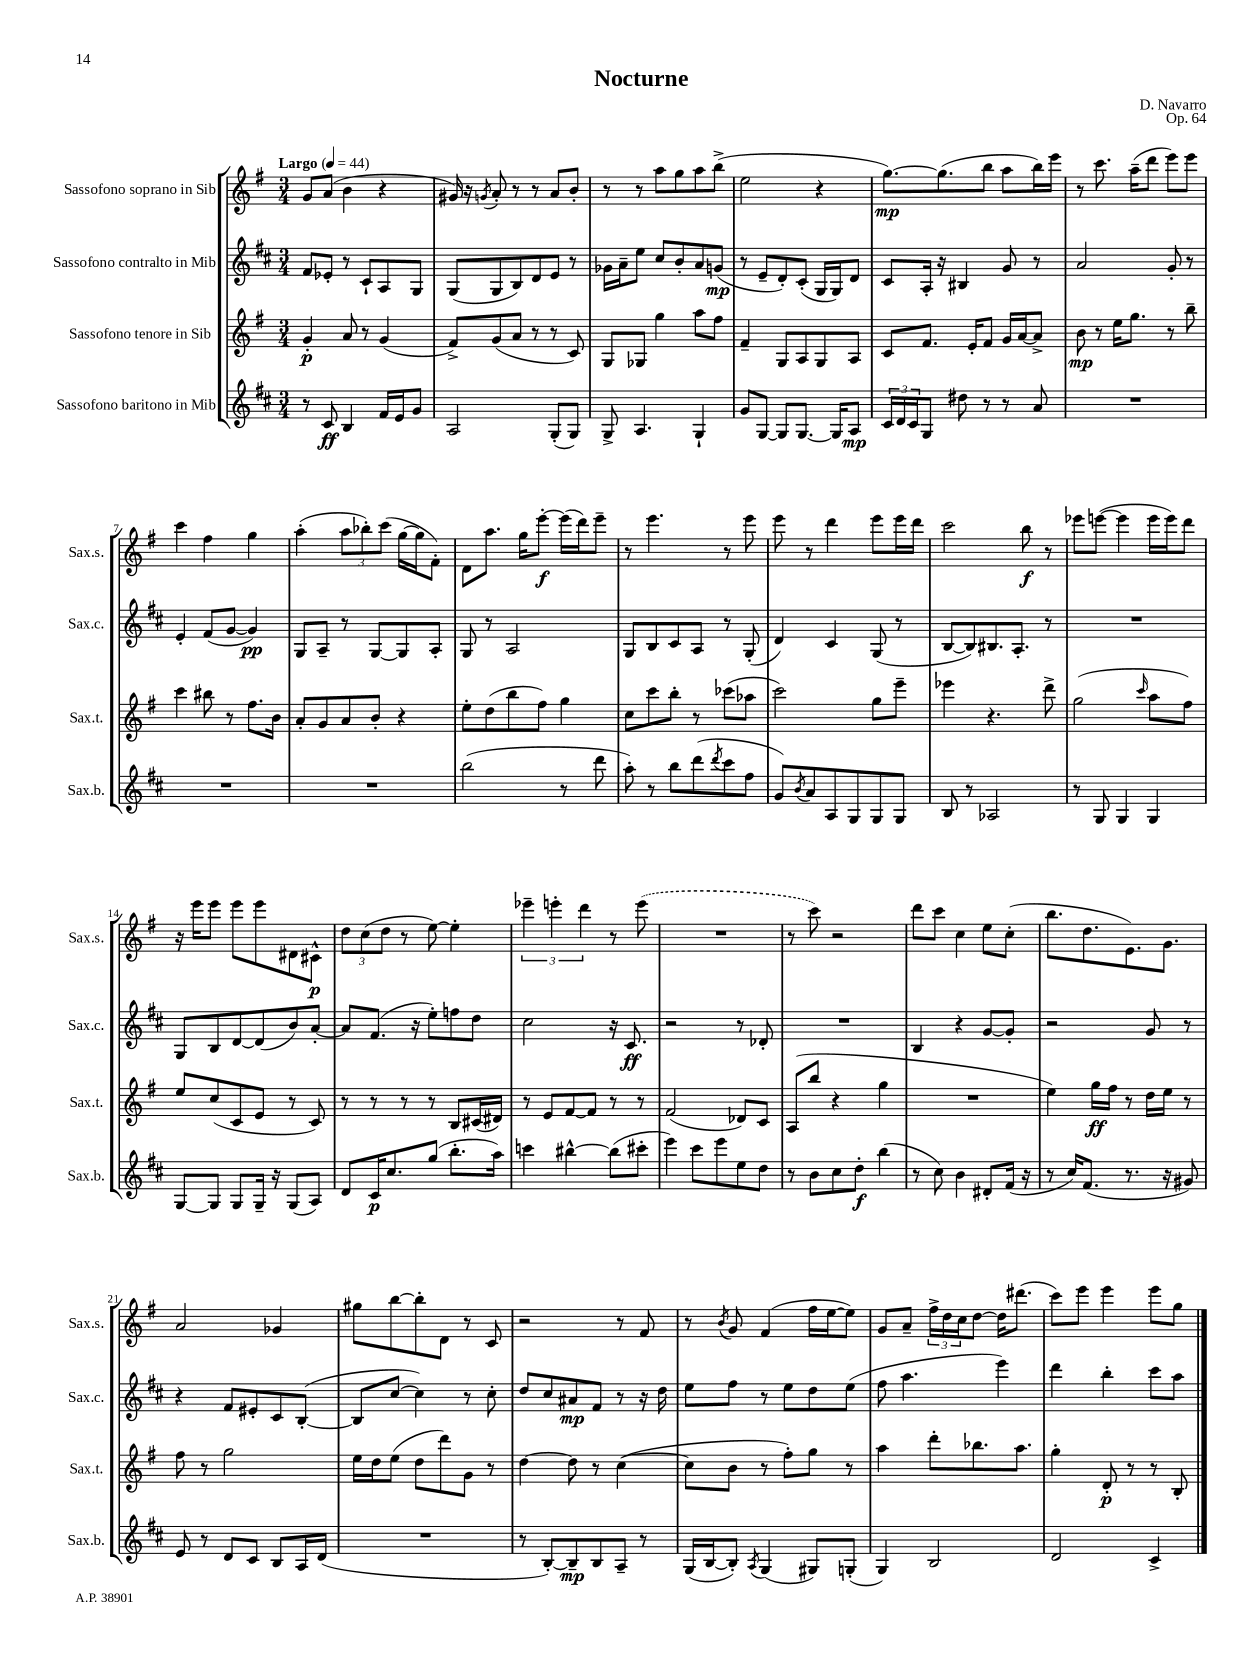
\header { title = "Nocturne" composer = "D. Navarro" opus = "Op. 64" }
<<
\new StaffGroup <<
\new Staff = "s0" \with { instrumentName = "Sassofono soprano in Sib" shortInstrumentName = "Sax.s." } {
    \clef treble \key g \major \numericTimeSignature \time 3/4 \tempo "Largo" 4 = 44
    g'8 a'8( b'4 r4 |
    gis'16) r16 \acciaccatura { g'8 } a'8-. r8 r8 a'8 b'8-. |
    r8 r8 a''8 g''8 a''8 b''8->( |
    e''2 r4 |
    g''8.~\mp) g''8.( b''8 a''8 b''16) e'''16 |
    r8 c'''8. a''16--( d'''8 e'''8) e'''8 |
    c'''4 fis''4 g''4 |
    a''4-.( \tuplet 3/2 { a''8 bes''8-.) c'''8( } g''16~ g''16 fis'8-.) |
    d'8 a''8. g''16 e'''8~-.\f e'''16( d'''16) e'''8-- |
    r8 e'''4. r8 e'''8 |
    e'''8 r8 d'''4 e'''8 e'''16 d'''16 |
    c'''2 b''8\f r8 |
    ees'''8 e'''8~( e'''4 e'''16 e'''16) d'''8 |
    r16 e'''16 e'''8 e'''8 e'''8 dis'8 cis'8-^\p |
    \tuplet 3/2 { d''8 c''8( d''8 } r8 e''8~) e''4-. |
    \tuplet 3/2 { ees'''4-- e'''4-. d'''4 } r8 \once \slurDashed e'''8( |
    R2. |
    r8 c'''8) r2 |
    d'''8 c'''8 c''4 e''8 c''8-.( |
    b''8. d''8. e'8.) g'8. |
    a'2 ges'4 |
    gis''8 b''8~ b''8-. d'8 r8 c'8 |
    r2 r8 fis'8 |
    r8 \acciaccatura { b'8 } g'8 fis'4( fis''16 e''16~ e''8) |
    g'8 a'8-- \tuplet 3/2 { fis''16-> d''16 c''16 } d''8~ d''16 dis'''8.( |
    c'''8) e'''8 e'''4 e'''8 g''8 \bar "|." |
}
\new Staff = "s1" \with { instrumentName = "Sassofono contralto in Mib" shortInstrumentName = "Sax.c." } {
    \clef treble \key d \major \numericTimeSignature \time 3/4
    fis'8 ees'8-. r8 cis'8-! a8 g8 |
    g8( g8 b8) d'8 e'8 r8 |
    ges'16 a'16-- e''8 cis''8 b'8-. a'8 g'8\mp( |
    r8 e'8-- d'8-.) cis'8-.( g16 g16) d'8 |
    cis'8 a16-. r16 bis4 g'8 r8 |
    a'2 g'8-. r8 |
    e'4-. fis'8( g'8~ g'4\pp) |
    g8 a8-- r8 g8~ g8 a8-. |
    g8 r8 a2 |
    g8 b8 cis'8 a8 r8 g8-.( |
    d'4) cis'4 g8( r8 |
    b8~ b8) bis8. a8.-. r8 |
    R2. |
    g8 b8 d'8~ d'8( b'8) a'8~-. |
    a'8 fis'8.( r16 e''8-.) f''8 d''8 |
    cis''2 r16 cis'8.\ff |
    r2 r8 des'8-. |
    R2. |
    b4 r4 g'8~ g'8-. |
    r2 g'8 r8 |
    r4 fis'8 eis'8-. cis'8 b8~-.( |
    b8 cis''8~ cis''4) r8 cis''8-. |
    d''8 cis''8 ais'8\mp fis'8 r8 r16 d''16 |
    e''8 fis''8 r8 e''8 d''8 e''8( |
    fis''8 a''4. e'''4) |
    d'''4 b''4-. cis'''8 a''8 \bar "|." |
}
\new Staff = "s2" \with { instrumentName = "Sassofono tenore in Sib" shortInstrumentName = "Sax.t." } {
    \clef treble \key g \major \numericTimeSignature \time 3/4
    g'4-.\p a'8 r8 g'4( |
    fis'8->) g'8( a'8 r8 r8 c'8) |
    g8 ges8 g''4 a''8 fis''8 |
    fis'4-- g8 a8 g8 a8 |
    c'8 fis'8. e'16-. fis'8 g'16 a'16~ a'8-> |
    b'8\mp r8 e''16 g''8. r8 b''8-- |
    c'''4 bis''8 r8 fis''8. b'16 |
    a'8-. g'8 a'8 b'8-. r4 |
    e''8-. d''8( b''8 fis''8) g''4 |
    c''8 c'''8 b''8-. r8 ces'''8( aes''8 |
    c'''2) g''8 e'''8-- |
    ees'''4 r4. d'''8-> |
    g''2( \grace { c'''16 } a''8 fis''8) |
    e''8 c''8( c'8 e'8 r8 c'8) |
    r8 r8 r8 r8 b8 cis'16( dis'16) |
    r8 e'8 fis'8~ fis'8 r8 r8 |
    fis'2( des'8) c'8 |
    a8( b''8 r4 g''4 |
    R2. |
    e''4) g''16\ff fis''16 r8 d''16 e''16 r8 |
    fis''8 r8 g''2 |
    e''16 d''16 e''8( d''8 d'''8) g'8 r8 |
    d''4~ d''8 r8 c''4~( |
    c''8 b'8 r8 fis''8-.) g''8 r8 |
    a''4 d'''8-. bes''8. a''8. |
    g''4-. d'8-.\p r8 r8 b8-. \bar "|." |
}
\new Staff = "s3" \with { instrumentName = "Sassofono baritono in Mib" shortInstrumentName = "Sax.b." } {
    \clef treble \key d \major \numericTimeSignature \time 3/4
    r8 cis'8\ff b4 fis'16 e'16 g'8 |
    a2 g8-.( g8) |
    g8-> a4. g4-! |
    g'8 g8~ g8 g8.~ g16 a8\mp |
    \tuplet 3/2 { cis'16 d'16 cis'16 } g8 dis''8 r8 r8 a'8 |
    R2. |
    R2. |
    R2. |
    b''2( r8 d'''8 |
    a''8-.) r8 b''8 d'''8( \acciaccatura { d'''8 } cis'''8 fis''8 |
    g'8) \acciaccatura { b'8 } a'8 a8 g8 g8 g8 |
    b8 r8 aes2 |
    r8 g8 g4 g4 |
    g8~ g8 g8 g16-- r16 g8( a8) |
    d'8 cis'16\p cis''8. g''8( b''8.-. a''16) |
    c'''4 bis''4~-^ bis''8( cis'''8-. |
    e'''4) cis'''8 e'''8 e''8 d''8 |
    r8 b'8 cis''8 d''8-.\f b''4( |
    r8 cis''8) b'4 dis'8-. fis'16( r16 |
    r8 cis''16) fis'8.( r8. r16 gis'8) |
    e'8 r8 d'8 cis'8 b8 a16 d'16( |
    R2. |
    r8 b8~-.) b8--\mp b8 a8-- r8 |
    g16( b16~ b8-.) \acciaccatura { a8 } g4( gis8) g8-.( |
    g4) b2 |
    d'2 cis'4-> \bar "|." |
}
>>
>>
